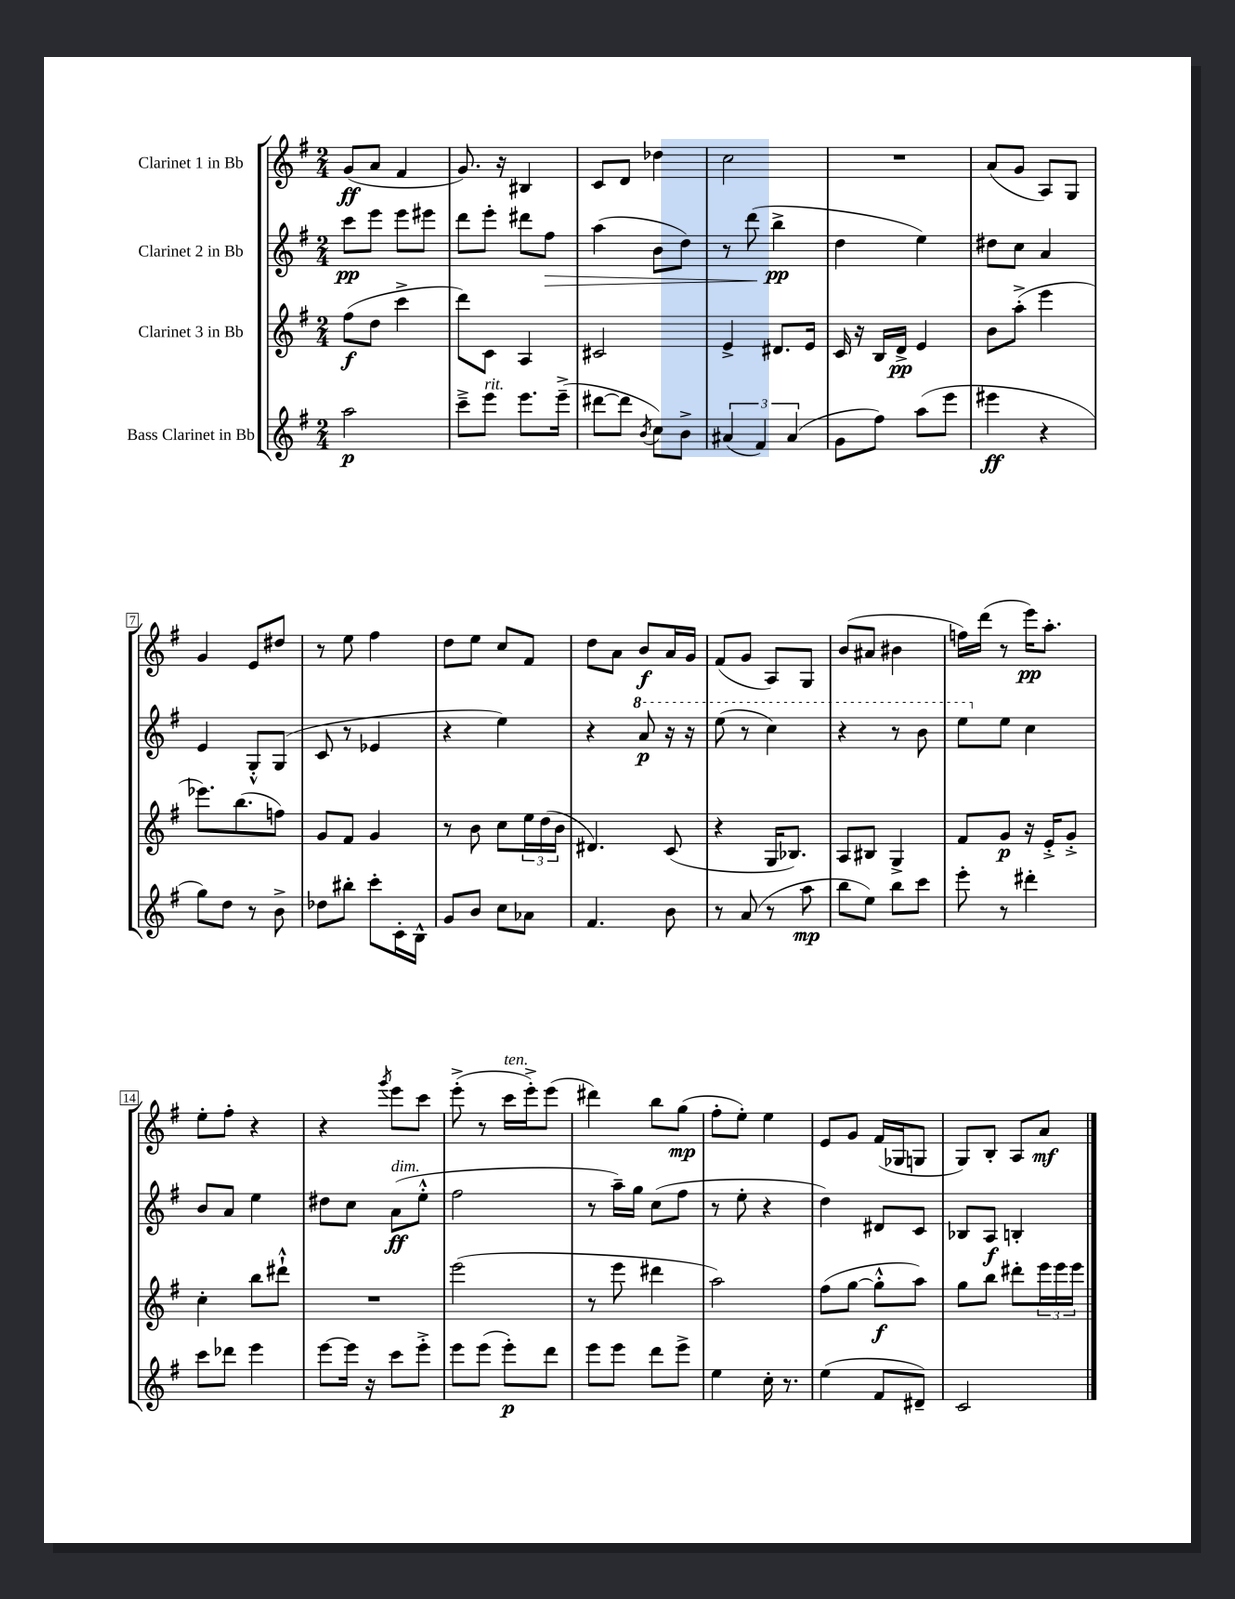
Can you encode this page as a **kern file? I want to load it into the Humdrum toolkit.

**kern	**kern	**kern	**kern
*staff4	*staff3	*staff2	*staff1
*clefG2	*clefG2	*clefG2	*clefG2
*k[f#]	*k[f#]	*k[f#]	*k[f#]
*M2/4	*M2/4	*M2/4	*M2/4
2aa\	(8ff#\L	8ccc\L	(8g/L
.	8dd\J	8eee\J	8a/J
.	4ccc^\	8eee\L	4f#/
.	.	8eee#\J	.
=	=	=	=
8ccc~^\L	8ddd\L)	8ddd\L	8.g/)
8eee\J	8c\J	8eee'\J	.
.	.	.	16r
8.eee\L	4A/	8ddd#\L	4B#/
.	.	8ff#\J	.
(16eee~^\Jk	.	.	.
=	=	=	=
[8ddd#\L	2c#/	(4aa\	8c/L
8ddd#\]J	.	.	8d/J
8qb/	.	.	.
8cc\L)	.	8b\L	4dd-\
8b^\J	.	8dd\J)	.
=	=	=	=
(6a#/	4e^/	8r	2cc\
.	.	(8ddd\	.
6f#/)	.	.	.
.	8.d#/L	4bb^\	.
(6a#/	.	.	.
.	16e/Jk	.	.
=	=	=	=
8g\L	16c/	4dd\	2r
.	16r	.	.
8ff#\J)	16B/LL	.	.
.	16d^/JJ	.	.
(8aa\L	4e/	4ee\)	.
8eee\J	.	.	.
=	=	=	=
4eee#\	8b\L	8dd#\L	(8a/L
.	(8aa'^\J	8cc\J	8g/J
4r	4eee\	4a/	8A/L)
.	.	.	8G/J
=	=	=	=
8gg\L)	8.eee-\L)	4e/	4g/
8dd\J	.	.	.
.	(8.bb\	.	.
8r	.	8G'^^/L	8e/L
8b^\	8ff\J)	(8G/J	8dd#/J
=	=	=	=
8dd-\L	8g/L	8c/	8r
8bb#'\J	8f#/J	8r	8ee\
8ccc'\L	4g/	4e-/	4ff#\
16c'\L	.	.	.
16B^^\JJ	.	.	.
=	=	=	=
8g/L	8r	4r	8dd\L
8b/J	8b\	.	8ee\J
8cc\L	8cc\L	4ee\)	8cc/L
8a-\J	24ee\L	.	8f#/J
.	(24dd\	.	.
.	24b\JJ	.	.
=	=	=	=
4.f#/	4.d#/)	4r	8dd\L
.	.	.	8a\J
.	.	8aa/	8b/L
8b\	(8c/	16r	16a/L
.	.	16r	16g/JJ
=	=	=	=
8r	4r	(8eee\	(8f#/L
(8a/	.	8r	8g/J
8r	16G/LK	4ccc\)	8A/L)
.	8.B-/J)	.	.
8aa\	.	.	8G/J
=	=	=	=
8bb\L	8A/L	4r	(8b/L
8ee\J)	8B#/J	.	8a#/J
8bb\L	4G^/	8r	4b#\
8ccc\J	.	8bb\	.
=	=	=	=
8eee'\	8f#/L	8eee\L	16ff\LL)
.	.	.	(16ddd\JJ
8r	8g/J	8ee\J	8r
4ddd#'\	16r	4cc\	16eee\LK)
.	16e'^/LK	.	8.aa'\J
.	8g'^/J	.	.
=	=	=	=
8ccc\L	4cc'\	8b/L	8ee'\L
8ddd-\J	.	8a/J	8ff#'\J
4eee\	8bb\L	4ee\	4r
.	8ddd#`^^\J	.	.
=	=	=	=
[8eee\L	2r	8dd#\L	4r
16eee\]Jk	.	8cc\J	.
16r	.	.	.
.	.	.	8qggg/
8ccc\L	.	(8a\L	8eee\L
8eee'^\J	.	8ee'^^\J	8ccc\J
=	=	=	=
8eee\L	(2eee\	2ff#\	(8eee'^\
(8eee\J	.	.	8r
8eee'\L)	.	.	16ccc\LL
.	.	.	16eee'^\J)
8ddd\J	.	.	(8eee\J
=	=	=	=
8eee\L	8r	8r	4ddd#\)
8eee\J	8eee\	16aa~\LL)	.
.	.	16gg\JJ	.
8ddd\L	4ddd#\	(8cc\L	8bb\L
8eee^\J	.	8ff#\J	(8gg\J
=	=	=	=
4ee\	2aa\)	8r	8ff#'\L
.	.	8ee'\	8ee'\J)
16cc'\	.	4r	4ee\
8.r	.	.	.
=	=	=	=
(4ee\	(8ff#\L	4dd\)	8e/L
.	[8gg\J	.	8g/J
8f#/L	8gg'^^\]L	8d#/L	(16f#/LL
.	.	.	16G-/J
8d#~/J)	8aa\J)	8c/J	8G/J
=	=	=	=
2c/	8gg\L	8B-/L	8G/L)
.	8bb\J	8A/J	8B'/J
.	8ddd#'\L	4B'/	8A/L
.	24eee\L	.	8a/J
.	24eee\	.	.
.	24eee\JJ	.	.
==	==	==	==
*-	*-	*-	*-
